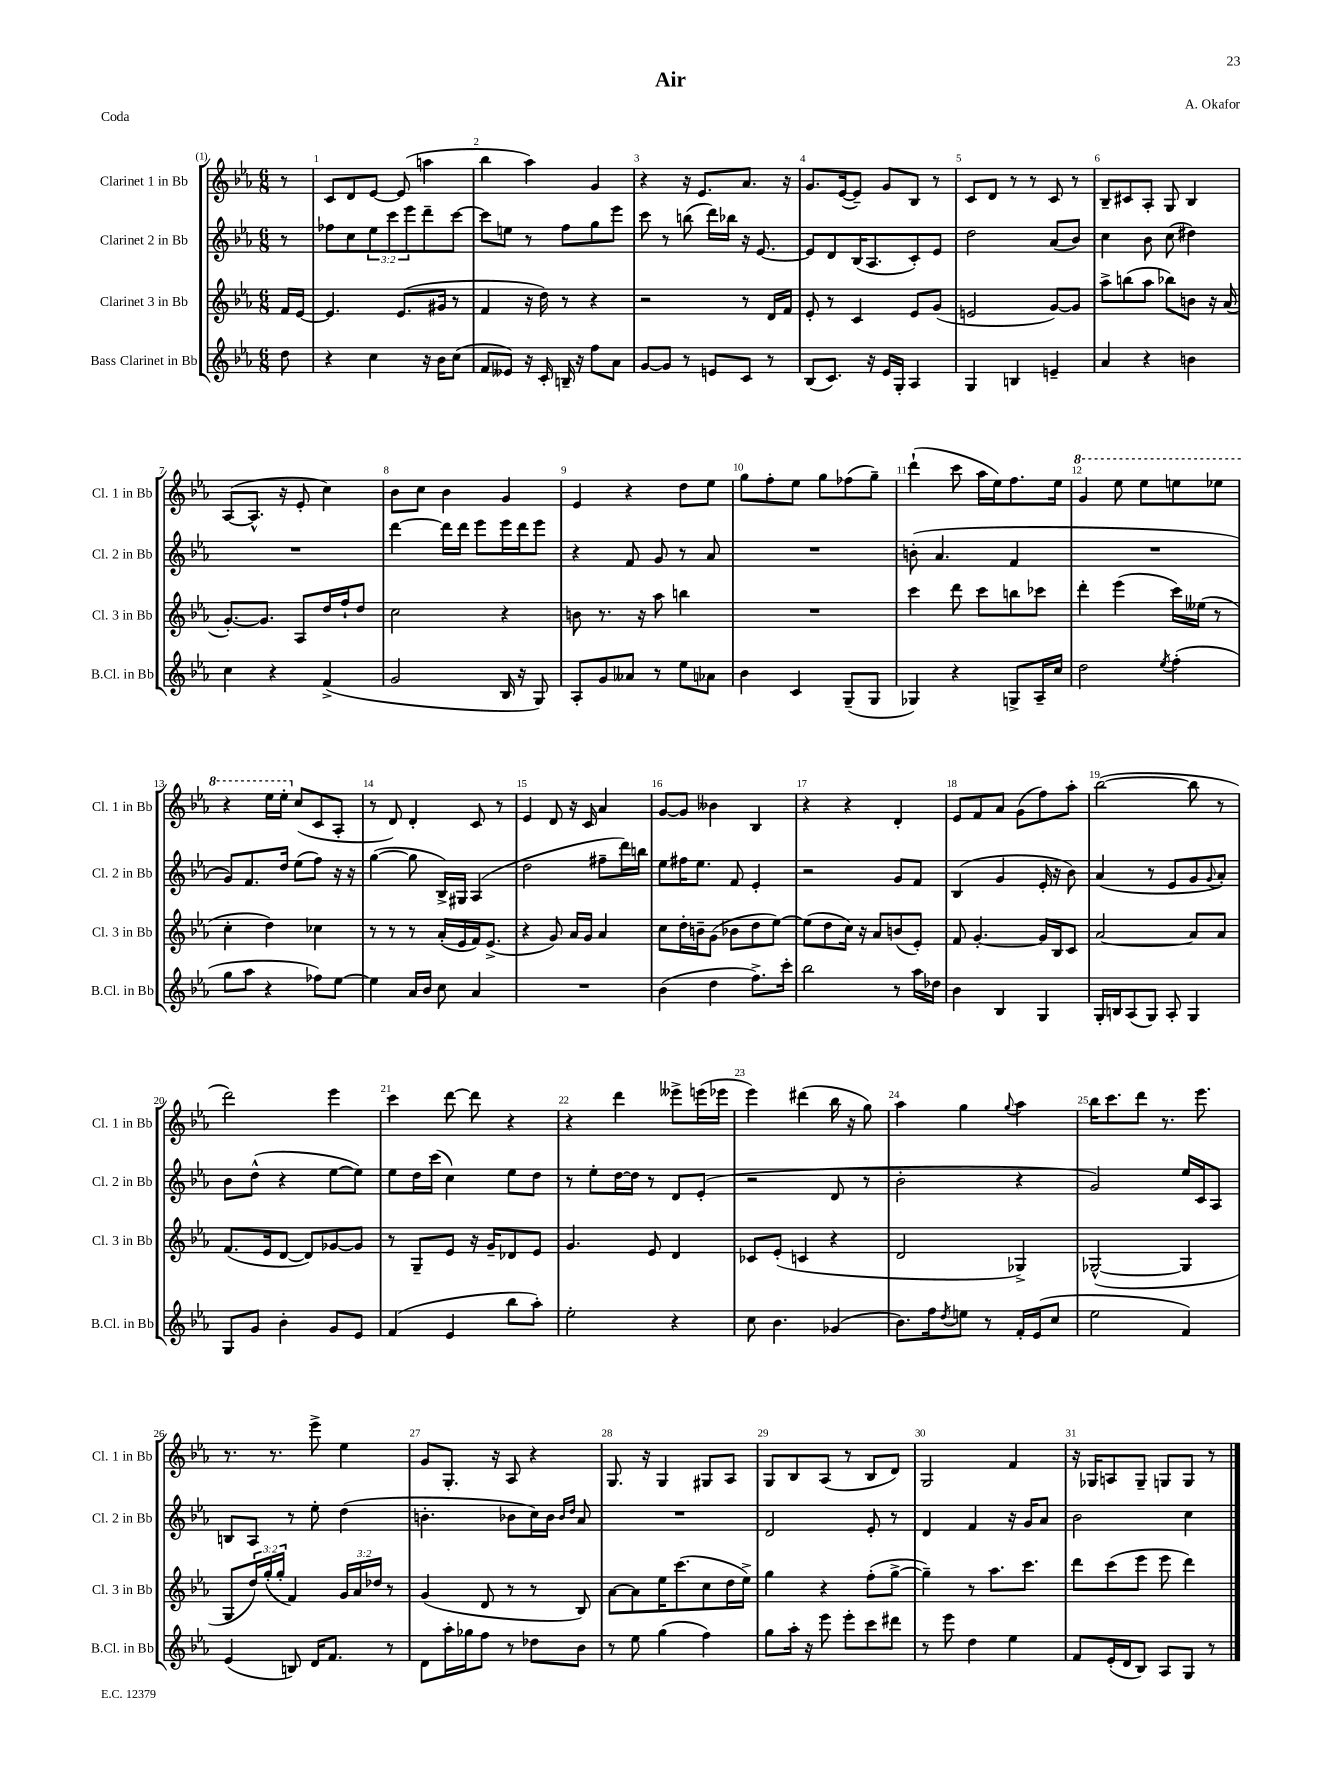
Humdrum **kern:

**kern	**kern	**kern	**kern
*staff4	*staff3	*staff2	*staff1
*clefG2	*clefG2	*clefG2	*clefG2
*k[b-e-a-]	*k[b-e-a-]	*k[b-e-a-]	*k[b-e-a-]
*M6/8	*M6/8	*M6/8	*M6/8
8dd	16f	8r	8r
.	[16e-	.	.
=	=	=	=
4r	4.e-]	8ff-	8c
.	.	8cc	8d
4cc	.	12ee-	[8e-
.	.	12ccc	.
.	(8.e-	.	(8e-]
.	.	12eee-	.
16r	.	8ddd~	4aa
16b-	16g#	.	.
(8cc	8r	[8ccc	.
=	=	=	=
8f	4f	8ccc]	4bb-
8e--)	.	8ee	.
16r	16r	8r	4aa-)
16c'	16dd)	.	.
16B~	8r	8ff	.
16r	.	.	.
8ff	4r	8gg	4g
8a-	.	8eee-	.
=	=	=	=
[8g	2r	8ccc	4r
8g]	.	8r	.
8r	.	(8bb	16r
.	.	.	8.e-
8e	.	16ddd)	.
.	.	16bb-	.
8c	8r	16r	8.a-
.	.	[8.e-	.
8r	16d	.	.
.	16f	.	16r
=	=	=	=
(8B-	8e-'	8e-]	8.g
8.c)	8r	8d	.
.	.	.	([16e-
.	4c	(16B-	8e-~])
16r	.	8.A-	.
16e-	.	.	8g
16G'	.	.	.
4A-	8e-	8c')	8B-
.	(8g	8e-	8r
=	=	=	=
4G	2e	2dd	8c
.	.	.	8d
4B	.	.	8r
.	.	.	8r
4e~	[8g)	(8a-	8c
.	8g]	8b-)	8r
=	=	=	=
4a-	8aa-^	4cc	8B-~
.	(8bb	.	8c#
4r	8aa-	8b-	8A-'
.	8bb-)	(8cc	8G
4b	8b	4dd#)	4B-
.	16r	.	.
.	(16a-	.	.
=	=	=	=
4cc	[8.g')	2.r	([8A-
.	.	.	8.A-^^]
.	8.g]	.	.
4r	.	.	.
.	.	.	16r
.	8A-	.	8e-'
(4f^	16dd	.	4cc)
.	16ff`	.	.
.	8dd	.	.
=	=	=	=
2g	2cc	[4ddd	8b-
.	.	.	8cc
.	.	16ddd]	4b-
.	.	16ddd	.
.	.	8eee-	.
16B-	4r	16eee-	4g
16r	.	16ddd	.
8G)	.	8eee-	.
=	=	=	=
8A-'	8b	4r	4e-
8g	8.r	.	.
8a--	.	8f	4r
.	16r	.	.
8r	8aa-	8g	.
8ee-	4bb	8r	8dd
8a-	.	8a-	8ee-
=	=	=	=
4b-	2.r	2.r	8gg
.	.	.	8ff'
4c	.	.	8ee-
.	.	.	8gg
(8G~	.	.	(8ff-
8G	.	.	8gg~)
=	=	=	=
4G-)	4ccc	(8b'	(4ddd`
.	.	4.a-	.
4r	8ddd	.	8ccc
.	8ccc	.	16aa-
.	.	.	16ee-)
8G^	8bb	4f	8.ff
16A-~	8ccc-	.	.
16cc	.	.	16ee-
=	=	=	=
2dd	4ddd'	2.r	4gg
.	(4eee-	.	8eee-
.	.	.	8eee-
8qee-	.	.	.
(4ff'	16ccc)	.	8eee
.	(16ee--	.	.
.	8r	.	8eee-
=	=	=	=
8gg	4cc'	8g)	4r
8aa-	.	8.f	.
4r	4dd)	.	16eee-
.	.	16dd	16eee-'
.	.	(8ee-	(8cc
8ff-)	4cc-	8ff)	8c
[8ee-	.	16r	8A-'
.	.	16r	.
=	=	=	=
4ee-]	8r	([4gg	8r
.	8r	.	8d)
16a-	8r	8gg]	4d'
16b-	.	.	.
8cc	(16a-'	16B-^)	.
.	16e-	16G#	.
4a-	16f)	(4A-	8c
.	(8.e-^	.	.
.	.	.	8r
=	=	=	=
2.r	4r	2dd	4e-
.	8g)	.	8d
.	16a-	.	16r
.	16g	.	16c
.	4a-	8ff#~	4a-
.	.	16ddd)	.
.	.	16bb	.
=	=	=	=
(4b-	8cc	8ee-	[8g
.	16dd'	16ff#	8g]
.	16b~	8.ee-	.
4dd	(8g	.	4b--
.	8b-	8f	.
8.ff^)	8dd	4e-'	4B-
.	[8ee-)	.	.
16ccc'	.	.	.
=	=	=	=
2bb-	(8ee-]	2r	4r
.	8dd	.	.
.	16cc)	.	4r
.	16r	.	.
.	8a-	.	.
8r	(8b	8g	4d'
16aa-	8e-')	8f	.
16dd-	.	.	.
=	=	=	=
4b-	8f	(4B-	8e-
.	[4.g'	.	8f
4B-	.	4g	8a-
.	.	.	(8g
4G	16g]	16e-'	8ff)
.	16B-	16r	.
.	8c	8b-)	8aa-'
=	=	=	=
16G'	[2a-	(4a-	([2bb-
16B	.	.	.
(8A-	.	.	.
8G)	.	8r	.
8A-'	.	8e-	.
4G	8a-]	8g	8bb-]
.	.	8qqg	.
.	8a-	8a-')	8r
=	=	=	=
8G	(8.f	8b-	2ddd)
8g	.	(8dd^^	.
.	16e-	.	.
4b-'	[8d	4r	.
.	8d])	.	.
8g	[8g-	[8ee-	4eee-
8e-	8g-]	8ee-])	.
=	=	=	=
(4f	8r	8ee-	4ccc
.	8G~	16dd	.
.	.	(16ccc	.
4e-	8e-	4cc)	[8ddd
.	16r	.	8ddd]
.	16g~	.	.
8bb-	8d-	8ee-	4r
8aa-')	8e-	8dd	.
=	=	=	=
2ee-'	4.g	8r	4r
.	.	8ee-'	.
.	.	[16dd	4ddd
.	.	16dd]	.
.	8e-	8r	.
4r	4d	8d	8eee--^
.	.	(8e-'	(16eee
.	.	.	16eee-
=	=	=	=
8cc	8c-	2r	4eee-)
4.b-	(8e-'	.	.
.	4c	.	(4ddd#
(4g-	4r	8d	16bb-
.	.	.	16r
.	.	8r	8gg)
=	=	=	=
8.b-)	2d	2b-'	4aa-
16ff	.	.	.
8qdd	.	.	.
8ee	.	.	4gg
8r	.	.	.
.	.	.	8qqgg
16f'	4G-^)	4r	4aa-
(16e-	.	.	.
8cc	.	.	.
=	=	=	=
2ee-	([2G-^^	2g)	16bb-
.	.	.	8.ccc
.	.	.	8ddd
.	.	.	8.r
4f)	4G-]	16ee-	.
.	.	16c	8.eee-
.	.	8A-	.
=	=	=	=
(4e-	8G	8B	8.r
.	24dd)	8A-	.
.	(24gg'	.	.
.	.	.	8.r
.	24gg'	.	.
8B)	4f)	8r	.
16d	.	8ee-'	8eee-^
8.f	.	.	.
.	24g	(4dd	4ee-
.	24a-	.	.
.	24dd-	.	.
8r	8r	.	.
=	=	=	=
8d	(4g	4.b'	8g
16aa-'	.	.	8.G'
16gg-	.	.	.
8ff	8d	.	.
.	.	.	16r
8r	8r	8b-	8A-
8dd-	8r	16cc)	4r
.	.	16b-	.
.	.	16qqb-	.
.	.	16qqdd	.
8b-	8B-)	8a-	.
=	=	=	=
8r	[8a-	2.r	8.G
8ee-	8a-]	.	.
.	.	.	16r
(4gg	16ee-	.	4G
.	(8.ccc	.	.
4ff)	8cc	.	8G#
.	16dd	.	8A-
.	16ee-^)	.	.
=	=	=	=
8gg	4gg	2d	8G
16aa-'	.	.	8B-
16r	.	.	.
8eee-	4r	.	(8A-
8eee-'	.	.	8r
8ccc	(8ff'	8e-'	8B-
8ddd#	[8gg^	8r	8d)
=	=	=	=
8r	4gg~])	4d	2G
8eee-	.	.	.
4dd	8r	4f	.
.	8.aa-	.	.
4ee-	.	16r	4f
.	8.ccc	16g	.
.	.	8a-	.
=	=	=	=
8f	8ddd	2b-	16r
.	.	.	16G-
(16e-'	(8ccc	.	8A
16d	.	.	.
8B-)	8eee-	.	8G-~
8A-	8eee-	.	8G
8G	4ddd)	4cc	8G
8r	.	.	8r
==	==	==	==
*-	*-	*-	*-
